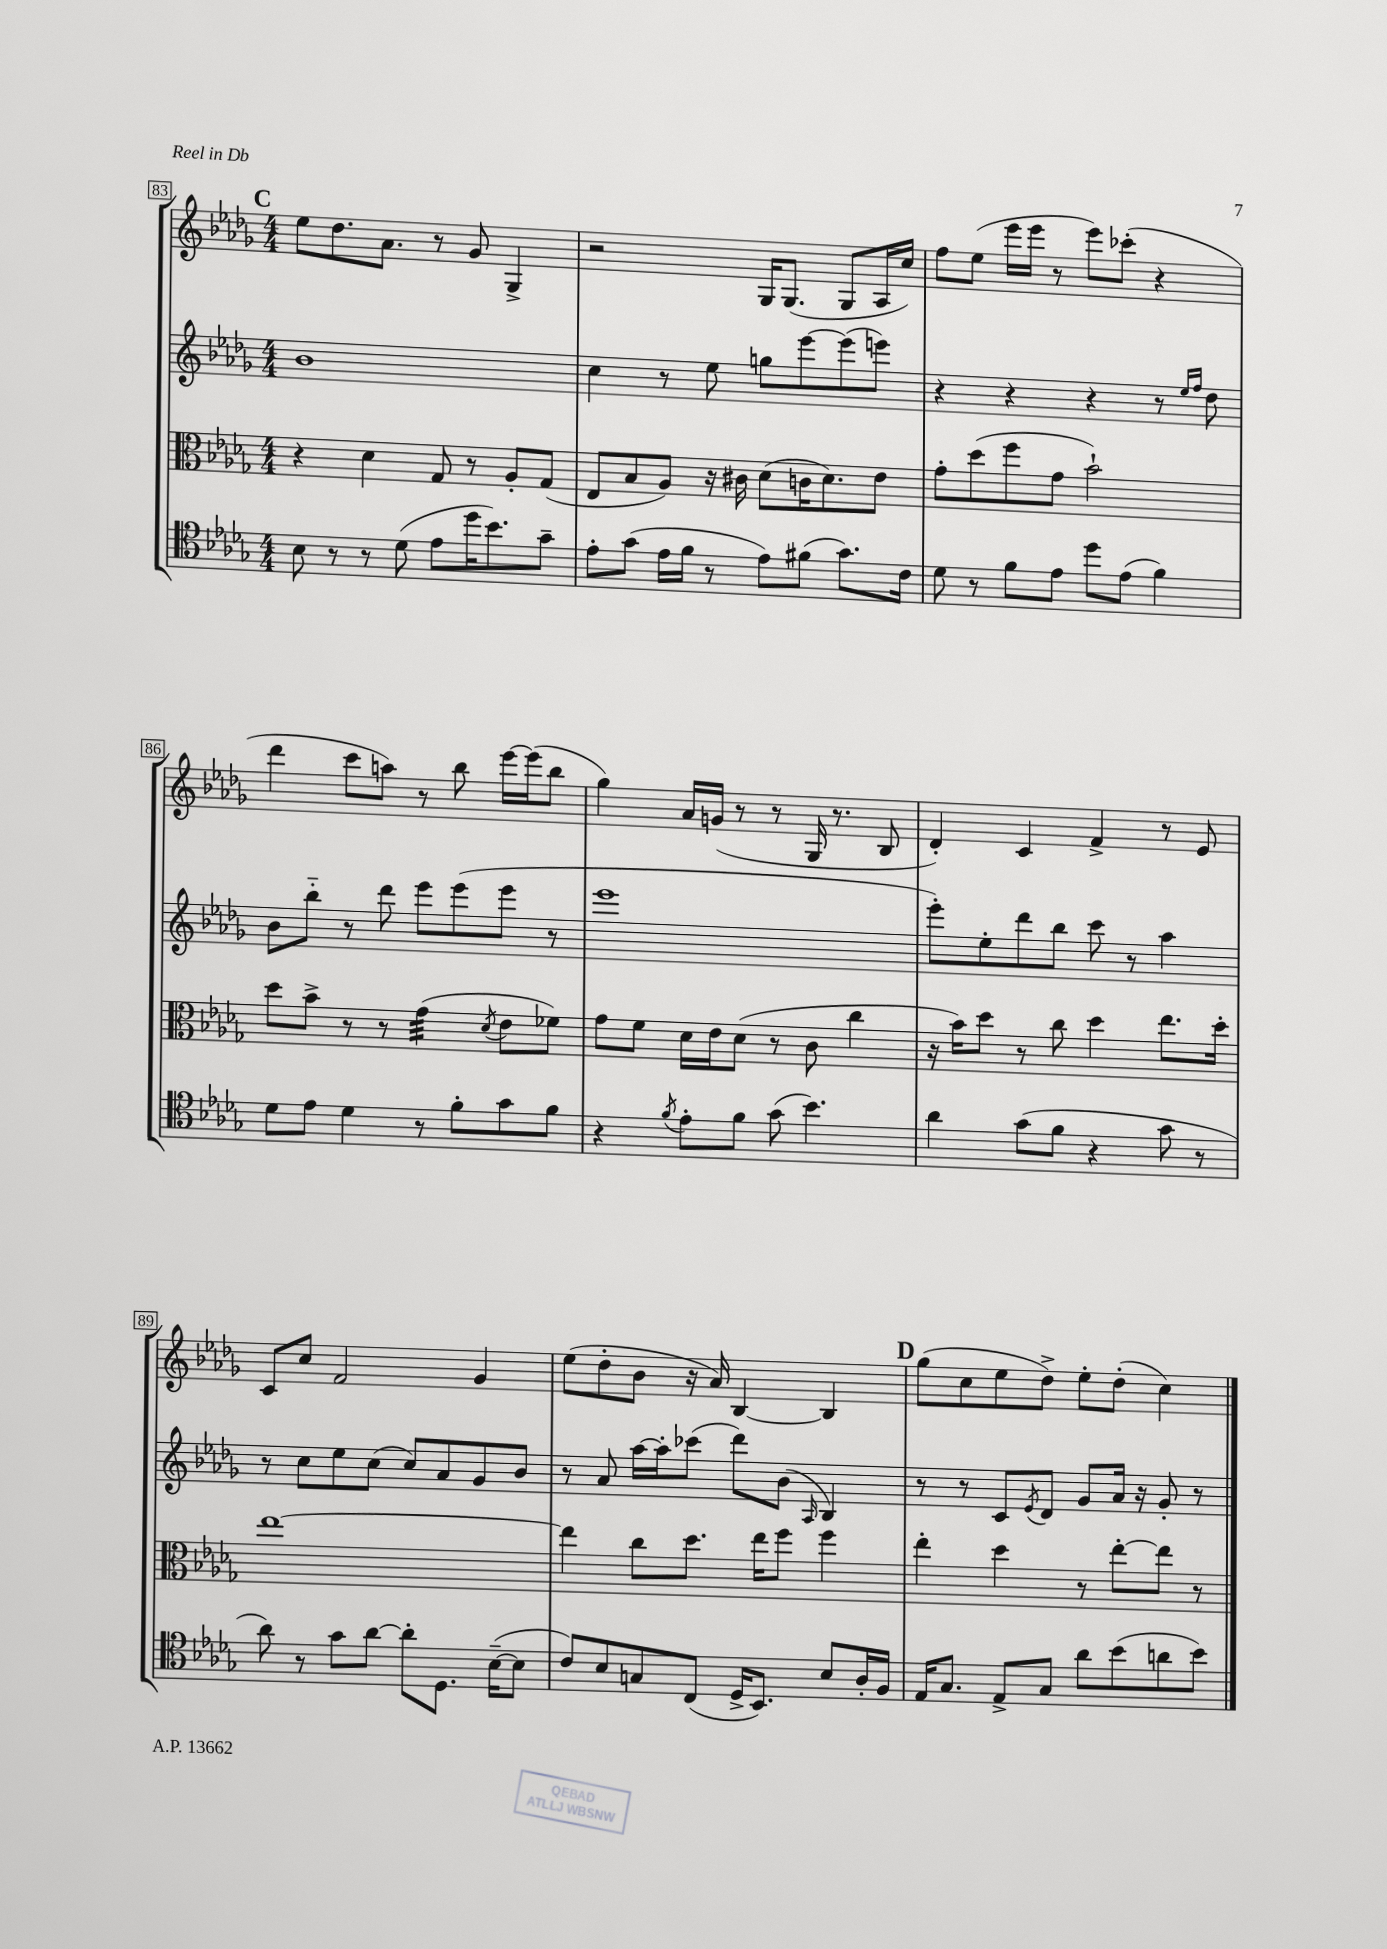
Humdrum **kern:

**kern	**kern	**kern	**kern
*staff4	*staff3	*staff2	*staff1
*clefC4	*clefC3	*clefG2	*clefG2
*k[b-e-a-d-g-]	*k[b-e-a-d-g-]	*k[b-e-a-d-g-]	*k[b-e-a-d-g-]
*M4/4	*M4/4	*M4/4	*M4/4
8B-\	4r	1b-	8ee-\L
8r	.	.	8.dd-\
8r	4d-\	.	.
.	.	.	8.a-\J
(8d-\	.	.	.
8e-\L	8G-/	.	8r
16dd-\K	8r	.	8g-/
8.b-\)	.	.	.
.	8A-'/L	.	4G-^/
8g-~\J	(8G-/J	.	.
=	=	=	=
8e-'\L	8E-/L	4cc\	2r
(8g-\J	8B-/	.	.
16e-\LL	8A-/J)	8r	.
16f\JJ	.	.	.
8r	16r	8ee-\	.
.	16c#\	.	.
8e-\L)	(8d-\L	8gg\L	16G-/LK
.	.	.	(8.G-/J
(8f#\J	16c\K	[8eee-\	.
.	8.d-\)	.	.
8.g-\L)	.	(8eee-\]	8G-/L
.	8e-\J	8eee\J)	16A-/L
16c\Jk	.	.	16cc/JJ)
=	=	=	=
8d-\	8g-'\L	4r	8ff\L
8r	(8dd-\	.	(8ee-\J
8f\L	8ff\	4r	16eee-\LL
.	.	.	16eee-\JJ
8e-\J	8g-\J	.	8r
8dd-\L	2b-`\)	4r	8eee-\L)
(8e-\J	.	.	(8ccc-'\J
4f\)	.	8r	4r
.	.	16qqee-/LL	.
.	.	16qqff/JJ	.
.	.	8dd-\	.
=	=	=	=
8d-\L	8dd-\L	8b-\L	4ddd-\
8e-\J	8b-^\J	8bb-'~\J	.
4d-\	8r	8r	8ccc\L
.	8r	8ddd-\	8aa\J)
8r	(4g-\	8eee-\L	8r
8f'\L	.	(8eee-\	8bb-\
.	8qd-/	.	.
8g-\	8e-\L	8eee-\J	[16eee-\LL
.	.	.	(16eee-\]J
8f\J	8f-\J)	8r	8bb-\J
=	=	=	=
4r	8g-\L	1eee-	4gg-\)
.	8f\J	.	.
8qf/	.	.	.
8e-'\L	16d-\LL	.	16a-/LL
.	16e-\J	.	(16g/JJ
8f\J	(8d-\J	.	8r
(8g-\	8r	.	8r
4.b-\)	8c\	.	16G-/
.	.	.	8.r
.	4cc\	.	.
.	.	.	8B-/
=	=	=	=
4a-\	16r	8eee-'\L)	4d-'/)
.	16b-\LK)	.	.
.	8dd-\J	8ee-'\	.
(8g-\L	8r	8ddd-\	4c/
8f\J	8cc\	8bb-\J	.
4r	4dd-\	8ccc\	4f^/
.	.	8r	.
8g-\	8.ee-\L	4aa-\	8r
8r	.	.	8e-/
.	16dd-'\Jk	.	.
=	=	=	=
8a-\)	[1ee-	8r	8c/L
8r	.	8cc\L	8cc/J
8g-\L	.	8ee-\	2f/
[8a-\J	.	(8cc\J	.
8a-'\]L	.	8cc/L)	.
8.D-\J	.	8a-/	.
.	.	8g-/	4g-/
([16B-~\LK	.	.	.
8B-\]J	.	8b-/J	.
=	=	=	=
8c/L)	4ee-\]	8r	(8ee-\L
8B-/	.	8a-/	8dd-'\
8G/	8cc\L	[16aa-\LL	8b-\J
.	.	16aa-'\]J	.
(8C/J	8.dd-\J	(8ccc-\J	16r
.	.	.	16a-/)
16D-^/LK	.	8ddd-\L)	[4B-/
8.BB-/J)	16ee-\LK	.	.
.	8ff\J	(8b-\J	.
.	.	16qqA-/	.
8B-/L	4ff\	4B-/)	4B-/]
16A-'/L	.	.	.
16F/JJ	.	.	.
=	=	=	=
16E-/LK	4ee-'\	8r	(8gg-\L
8.G-/J	.	.	.
.	.	8r	8cc\
8E-^/L	4dd-\	8c/L	8ee-\
.	.	8qe-/	.
8G-/J	.	8d-/J	8dd-^\J)
8a-\L	8r	8g-/L	8ee-'\L
(8b-\	[8ee-'\L	16a-/Jk	(8dd-'\J
.	.	16r	.
8a\	8ee-\]J	8g-'/	4cc\)
8b-\J)	8r	8r	.
==	==	==	==
*-	*-	*-	*-
